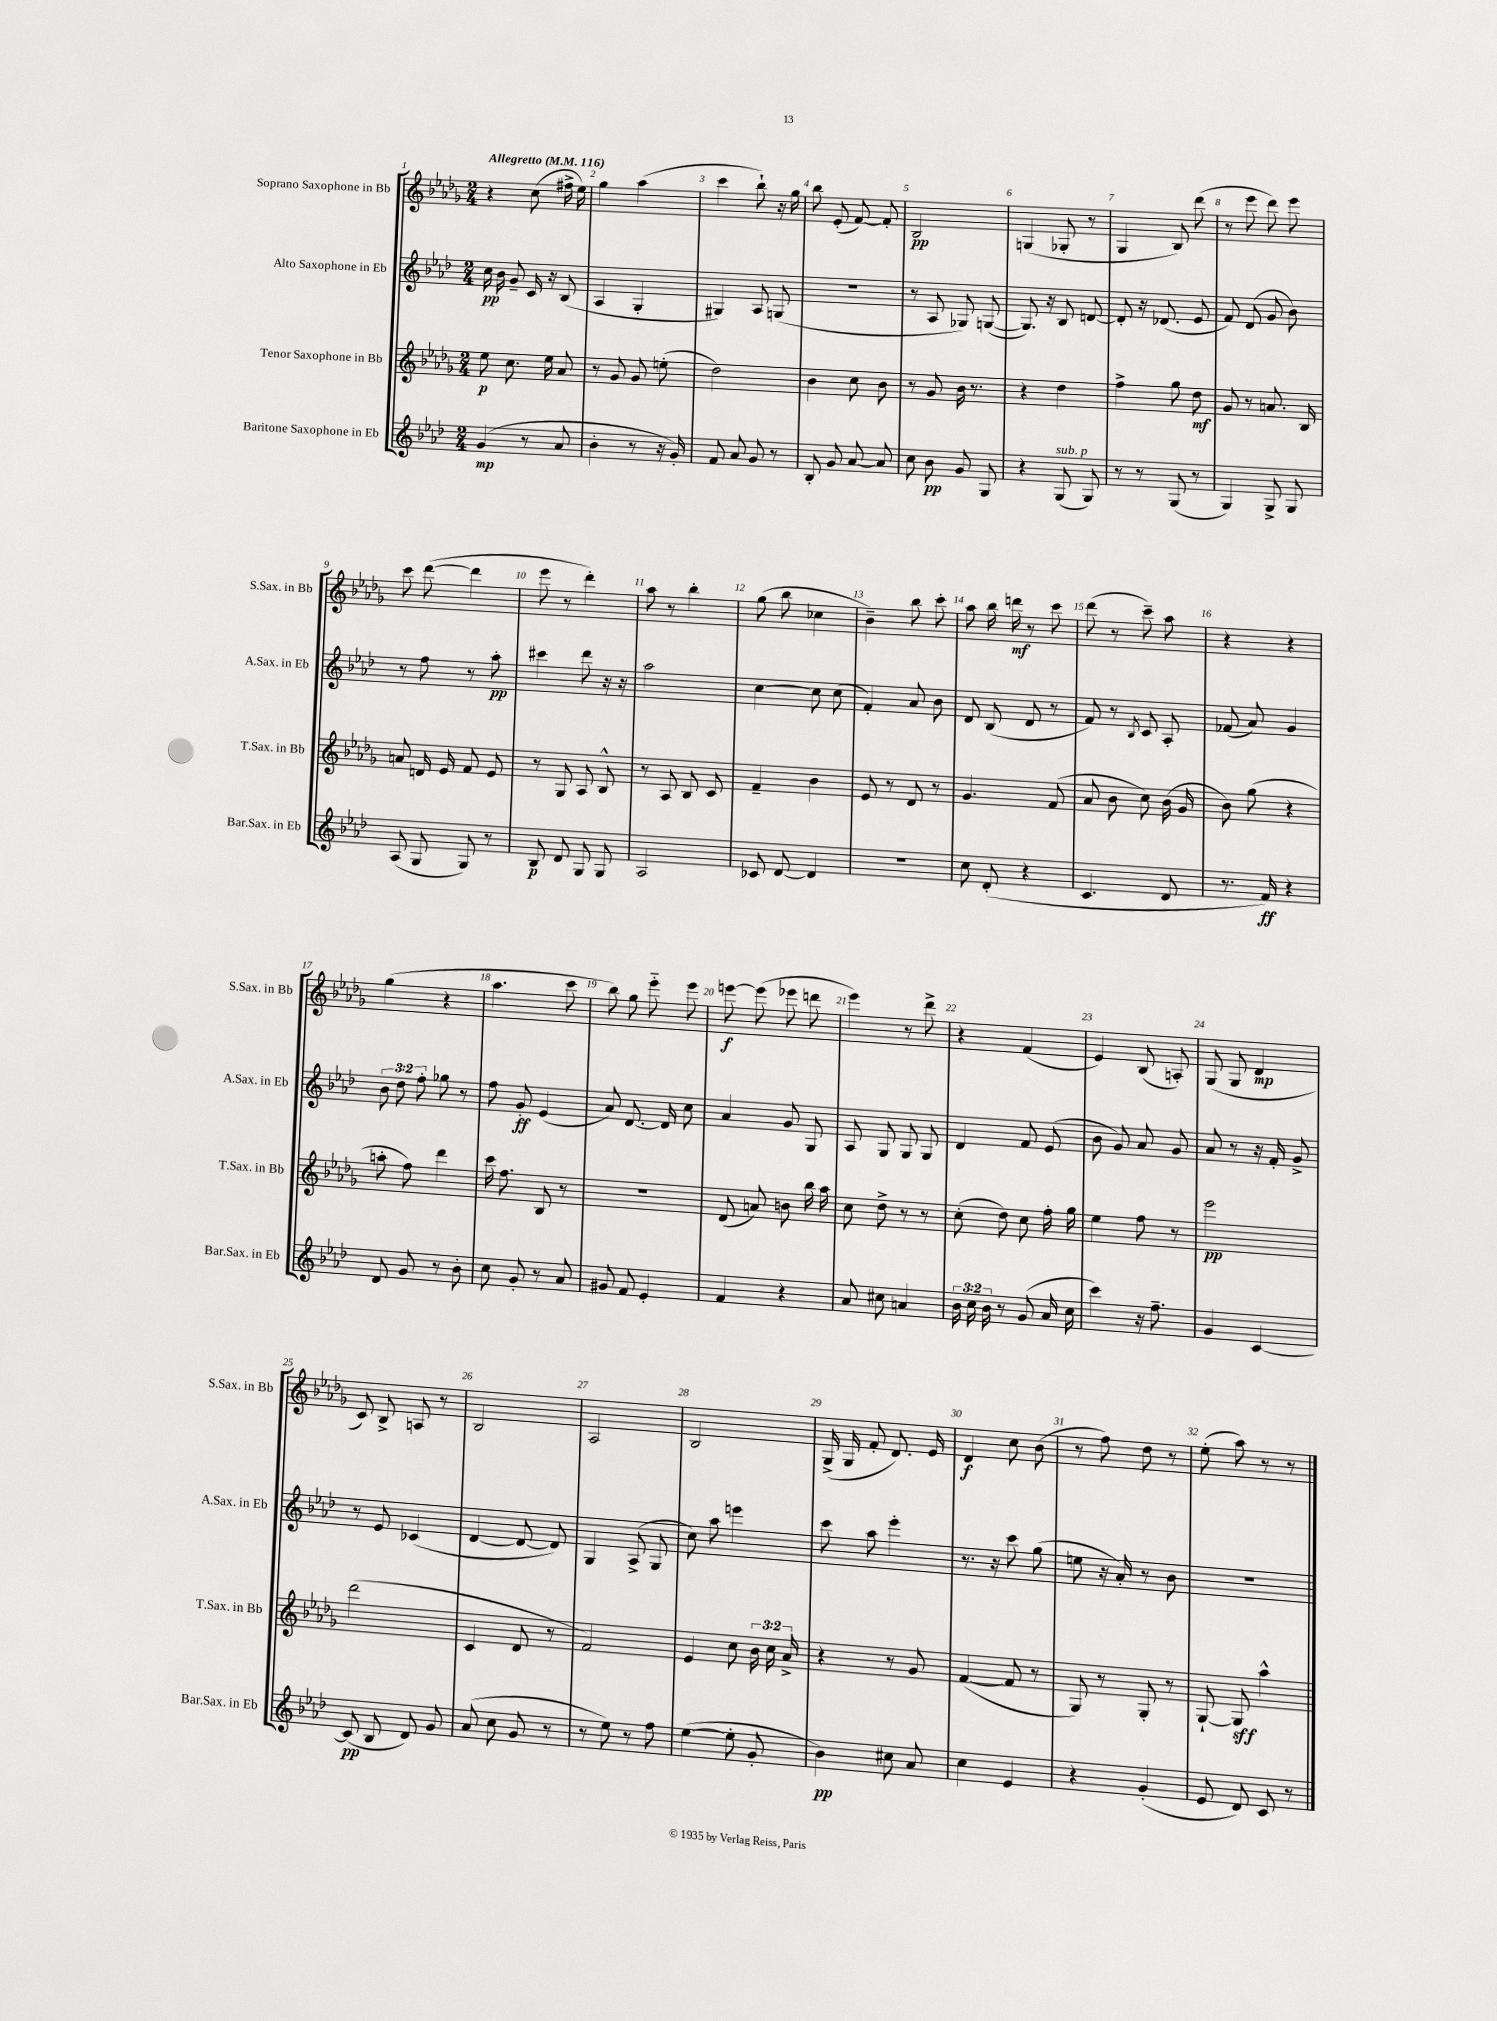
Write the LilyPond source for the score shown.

<<
\new StaffGroup <<
\new Staff = "s0" \with { instrumentName = "Soprano Saxophone in Bb" shortInstrumentName = "S.Sax. in Bb" } {
    \clef treble \key des \major \numericTimeSignature \time 2/4 \tempo "Allegretto" 4 = 116
    \autoBeamOff r4 c''8( fis''16-> ees''16) |
    ges''4 aes''4( |
    c'''4 bes''8-!) r16 ges''16 |
    bes''8 ees'8-.( f'8~) f'8-. |
    bes2\pp |
    g4( ges8-. r8 |
    ges4 bes8) des'''8( |
    r8 ees'''8 des'''8) ees'''8 |
    c'''8 des'''8~( des'''4 |
    ees'''8 r8 des'''4-.) |
    aes''8 r8 bes''4-. |
    ges''8( bes''8 ces''4 |
    bes'4--) bes''8 c'''8-. |
    aes''8 bes''16 d'''16\mf r8 c'''8 |
    des'''8( r8 c'''8--) aes''8 |
    r4 r4 |
    ges''4( r4 |
    aes''4. c'''8 |
    bes''8) ges''8 ees'''8-_ ees'''8 |
    e'''8~\f e'''8( ees'''8 d'''8 |
    ees'''4) r8 des'''8-> |
    r4 f'4( |
    ees'4) bes8( a8-.) |
    ges8( ges8 des'4\mp |
    c'8) bes8-> a8 r8 |
    bes2 |
    aes2 |
    bes2 |
    ges16->( ges16 f'8-. des'8.) ees'16 |
    des'4\f c''8 bes'8( |
    r8 f''8) des''8 r8 |
    ees''8-.( aes''8) r8 r8 \bar "|." |
}
\new Staff = "s1" \with { instrumentName = "Alto Saxophone in Eb" shortInstrumentName = "A.Sax. in Eb" } {
    \clef treble \key aes \major \numericTimeSignature \time 2/4 \override Staff.TupletNumber.text = #tuplet-number::calc-fraction-text
    \autoBeamOff c''16\pp bes'16 g'8-- c'16 r16 bes8( |
    aes4 g4-. |
    gis4) aes8 g8( |
    r2 |
    r8 aes8 ges8) g8~( |
    g8.) r16 bes8 d'8~ |
    d'8-. r16 des'8.( ees'8 |
    f'8) des'8( g'8 bes'8) |
    r8 f''8 r8 aes''8-.\pp |
    cis'''4 des'''8 r16 r16 |
    aes''2 |
    c''4~ c''8 c''8( |
    f'4-.) aes'8 bes'8 |
    des'8 bes8( des'8 r8 |
    f'8) r8 \acciaccatura { bes8 } c'8 aes8-. |
    fes'8( aes'8) g'4 |
    \tuplet 3/2 { bes'8 des''8 f''8-. } ges''8 r8 |
    f''8 g'8-.\ff ees'4( |
    aes'8) des'8.~ des'16 c''8 |
    aes'4 g'8 g8 |
    aes8 g8 g8 g8 |
    des'4 f'8 ees'8( |
    bes'8 g'8) aes'8 g'8 |
    aes'8 r8 r16 f'16-. g'8-> |
    r8 ees'8 ces'4( |
    des'4~ des'8~ des'8) |
    g4 aes8->( g8 |
    c''8) aes''8 e'''4 |
    c'''8 aes''8 ees'''4-. |
    r8. r16 c'''8 g''8( |
    e''8 r16 aes'16-.) r8 bes'8 |
    R2 \bar "|." |
}
\new Staff = "s2" \with { instrumentName = "Tenor Saxophone in Bb" shortInstrumentName = "T.Sax. in Bb" } {
    \clef treble \key des \major \numericTimeSignature \time 2/4 \override Staff.TupletNumber.text = #tuplet-number::calc-fraction-text
    \autoBeamOff ees''8\p c''8. ees''16 aes'8 |
    r8 ges'8 ges'8 e''8-.( |
    des''2) |
    bes'4 c''8 bes'8 |
    r8 ges'8 bes'16 r8. |
    r4 des''4 |
    f''4-> ges''8 des''8\mf |
    ges'8 r8 a'8. bes16 |
    a'8 d'16 ees'16 f'8 ees'8 |
    r8 ges8 aes8 bes8-^ |
    r8 aes8 bes8 c'8 |
    f'4-- bes'4 |
    ees'8 r8 des'8 r8 |
    ges'4. f'8( |
    aes'8 bes'8 c''8) bes'16( ges'16 |
    bes'8) ges''8( r4 |
    a''8-. f''8) des'''4 |
    c'''16 f''8. bes8 r8 |
    r2 |
    des'8( a'8) b'8 bes''16 aes''16 |
    c''8 des''8-> r8 r8 |
    c''8-.( des''8) c''8 f''16-. ges''16 |
    ees''4 f''8 r8 |
    ees'''2\pp |
    des'''2( |
    c'4 des'8 r8 |
    f'2) |
    ees'4 c''8 \tuplet 3/2 { bes'16 c''16 aes'16-> } |
    r4 r8 ges'8 |
    f'4~( f'8 r8 |
    ges8) r8 ges8-. r8 |
    ges8~-! ges8\sff aes''4-^ \bar "|." |
}
\new Staff = "s3" \with { instrumentName = "Baritone Saxophone in Eb" shortInstrumentName = "Bar.Sax. in Eb" } {
    \clef treble \key aes \major \numericTimeSignature \time 2/4 \override Staff.TupletNumber.text = #tuplet-number::calc-fraction-text
    \autoBeamOff g'4\mp( r8 aes'8 |
    bes'4-. r8 r16 g'16-.) |
    f'8 aes'8 g'8 r8 |
    bes8-. g'8 aes'8~ aes'8 |
    c''8 bes'8\pp g'8 g8 |
    r4 g8^\markup { \italic "sub. p" }( g8) |
    r8 r8 g8( r8 |
    g4) g8-> g8 |
    aes8( g8 g8) r8 |
    bes8\p des'8 g8 g8 |
    aes2 |
    ces'8 des'8~ des'4 |
    R2 |
    c''8 des'8-.( r4 |
    c'4. des'8 |
    r8. f'16\ff) r4 |
    des'8 g'8 r8 bes'8-. |
    c''8 g'8-. r8 aes'8 |
    gis'8 f'8 ees'4-. |
    f'4 r4 |
    aes'8 cis''8 a'4 |
    \tuplet 3/2 { bes'16 c''16 bes'16 } r8 g'8( aes'16 c''16 |
    c'''4) r16 f''8.-- |
    g'4 c'4~ |
    c'8\pp( bes8 des'8) g'8 |
    aes'8( c''8 g'8 r8 |
    r8 ees''8) r8 f''8 |
    ees''4~( ees''8-. g'8-. |
    bes'4\pp) cis''8 aes'8 |
    c''4 ees'4 |
    r4 g'4-.( |
    ees'8 des'8) c'8 r8 \bar "|." |
}
>>
>>
\layout { \context { \Score \override BarNumber.break-visibility = ##(#f #t #t) barNumberVisibility = #all-bar-numbers-visible } }
